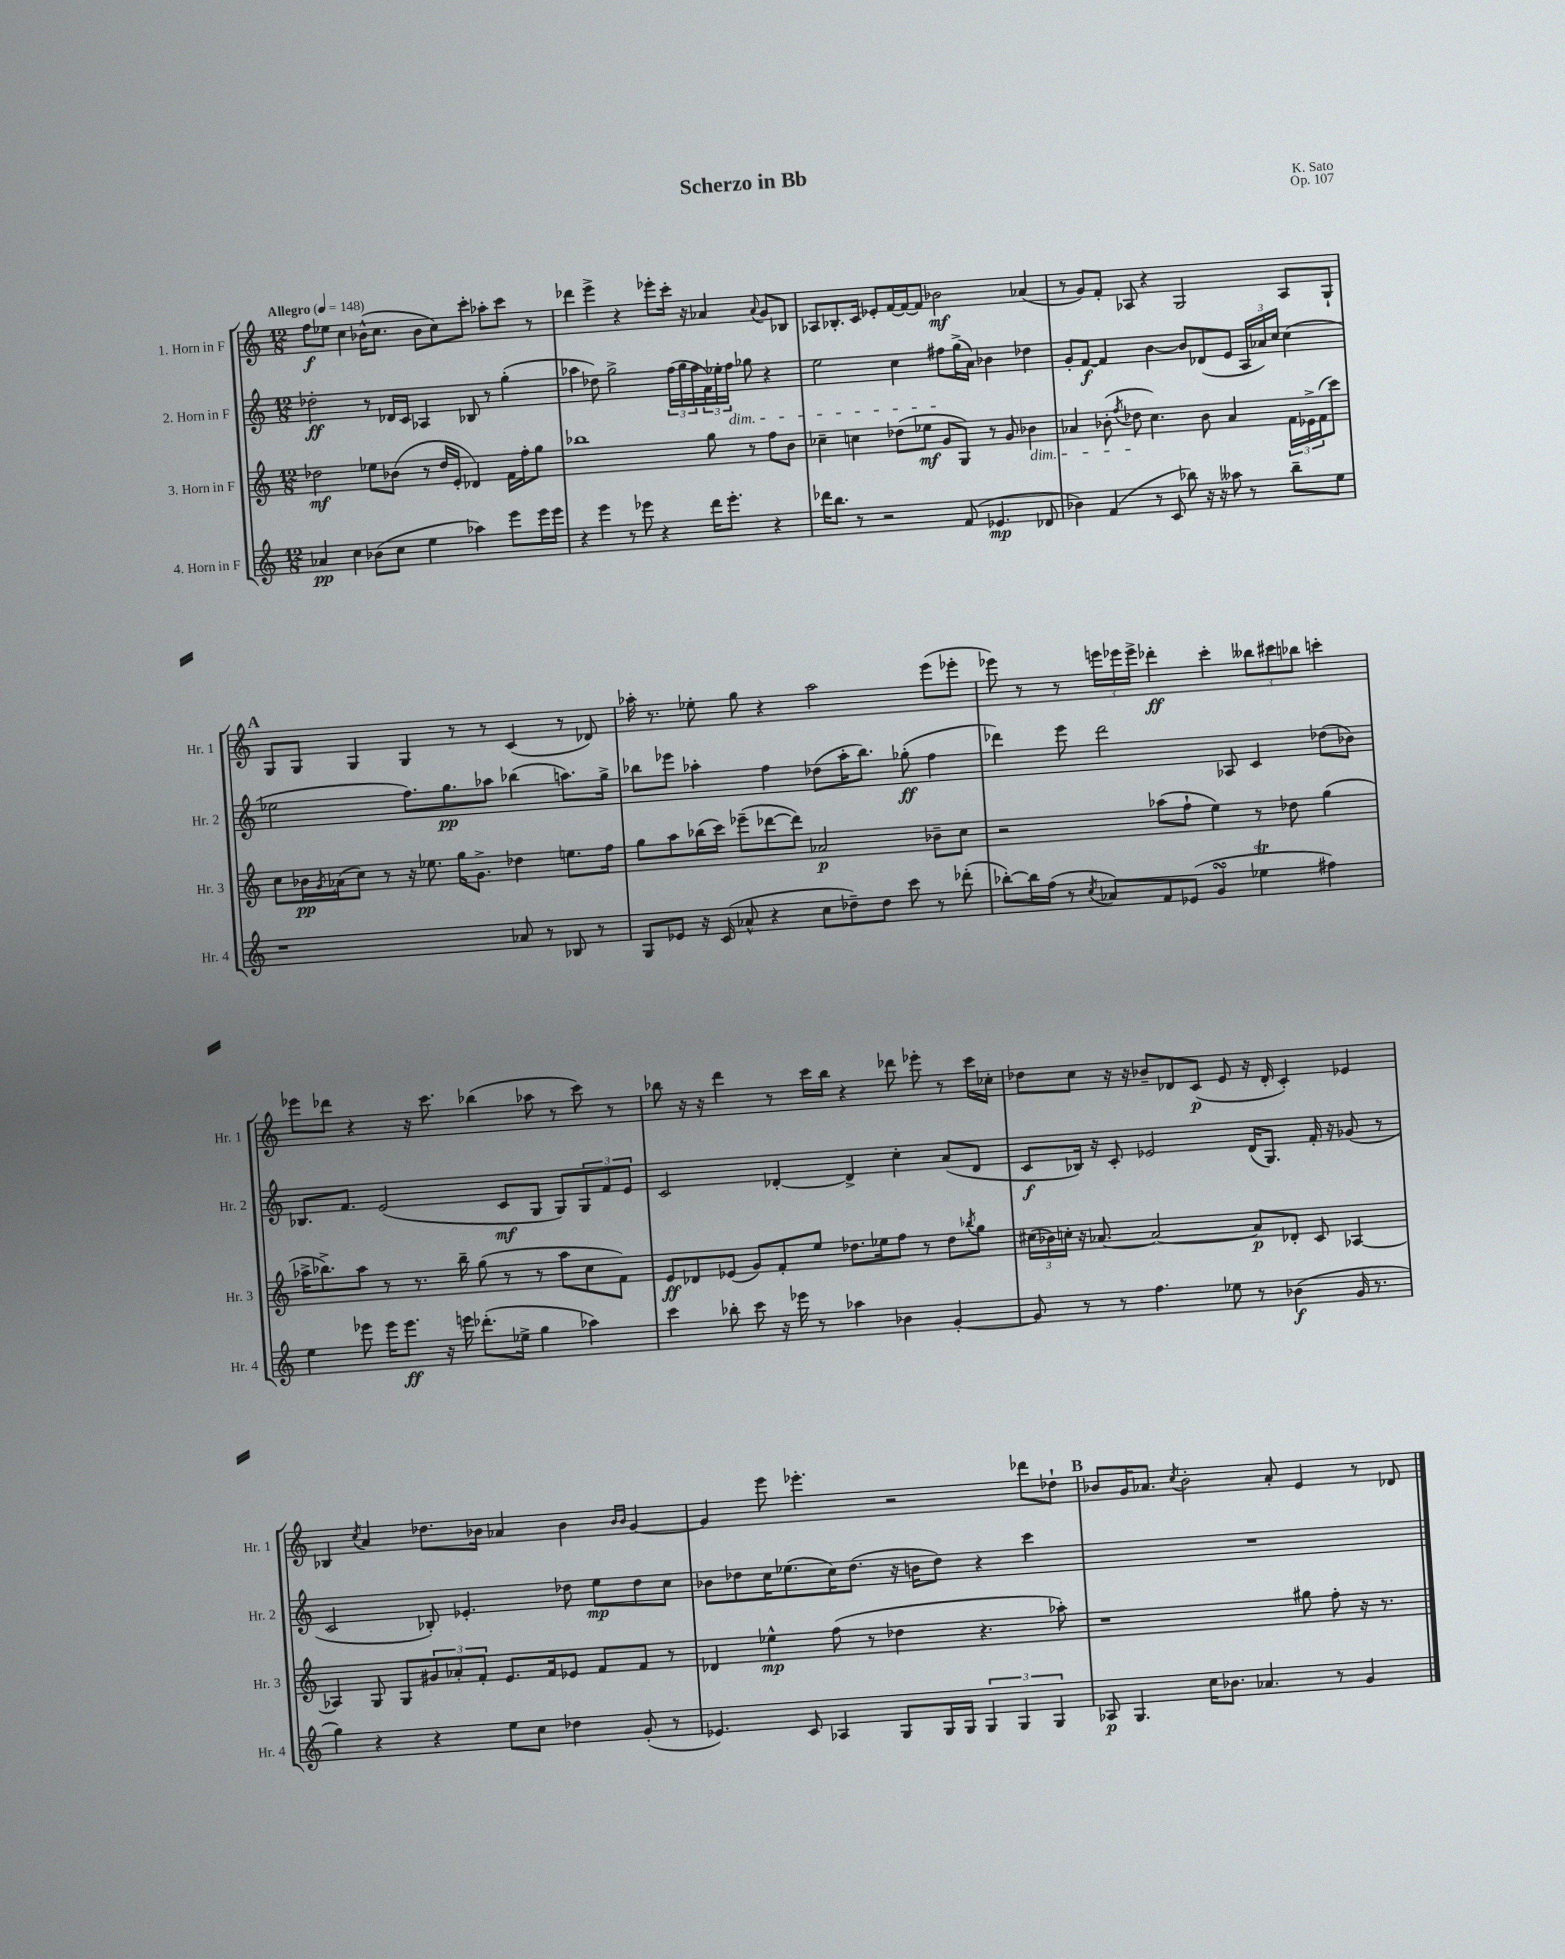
\header { title = "Scherzo in Bb" composer = "K. Sato" opus = "Op. 107" }
<<
\new StaffGroup <<
\new Staff = "s0" \with { instrumentName = "1. Horn in F" shortInstrumentName = "Hr. 1" } {
    \clef treble \key c \major \numericTimeSignature \time 12/8 \tempo "Allegro" 4 = 148
    f''8\f ees''8 c''4 bes'16-^( c''8. bes'8 c''8) c'''8-. aes''8-. c'''8 r8 |
    des'''4 e'''4-> r4 ees'''8-. c'''16-. r16 aes'4 \appoggiatura { aes'8 } g'8 bes8 |
    aes8 bes8.-. c'16 ees'8-. f'16~ f'16~ f'8 bes'2\mf aes'4( |
    r8 g'8) f'8-. aes8 r4 g2 aes8 g8-! |
    \mark \markup { \bold "A" } g8 g8 g4 g4 r8 r8 c'4( r8 des'8) |
    aes''16-. r8. ees''8-. g''8 r4 aes''2 e'''8( ees'''8-. |
    ees'''8) r8 r8 \tuplet 3/2 { e'''16 ees'''16 ees'''16-> } des'''4-.\ff c'''4-. \tuplet 3/2 { beses''8 cis'''8 bes''8 } c'''4-. |
    ees'''8 des'''8 r4 r16 c'''8. bes''4( aes''8 r8 c'''8) r8 |
    bes''8 r16 r16 d'''4 r8 c'''16 bes''16 r4 des'''8 ees'''8-. r8 c'''16 ces''16-. |
    des''8 c''8 r16 r16 bes'8-- des'8 c'8\p( e'8 r16 des'16-. c'4-.) ees'4 |
    bes4 \acciaccatura { c''8 } a'4 des''8. bes'16 aes'4 bes'4 \grace { bes'16 bes'16 } g'4~ |
    g'4 e'''8 ees'''4.-. r2 des'''8 des''8-! |
    \mark \markup { \bold "B" } bes'8 g'16 aes'8. \acciaccatura { c''8 } bes'2-. aes'8-. e'4 r8 des'8 \bar "|." |
}
\new Staff = "s1" \with { instrumentName = "2. Horn in F" shortInstrumentName = "Hr. 2" } {
    \clef treble \key c \major \numericTimeSignature \time 12/8
    des''2-.\ff r8 des'16 c'16 aes4 bes8 r8 g''4-.( |
    aes''4 des''8) g''2-> \tuplet 3/2 { f''16( g''16 f''16 } \tuplet 3/2 { f'16) ees''16-. f''16\dim } ges''8 r4 |
    e''2 c''4 fis''8\! g''16->( a'16) bes'4 des''4 |
    g'8-. f'8~\f f'4 b'4~ b'8 des'8( e'8 \tuplet 3/2 { a16 aes'16) c''16 } c''4( |
    \mark \markup { \bold "A" } ees''2 f''8.) g''8.\pp aes''8 bes''4( a''8.) g''16-> |
    bes''8 ees'''8 aes''4-. f''4 des''8( aes''16-. bes''8.) ges''8-.\ff( f''4 |
    des'''4) e'''8 des'''2 aes8 c'4 des''8( bes'8) |
    bes8. f'8. e'2( c'8\mf g8 g8) \tuplet 3/2 { g8 f'8 e'8 } |
    c'2 des'4~-. des'4-> c''4-. a'8( des'8 |
    c'8\f bes16) r16 c'8-. ees'2 d'16( g8.) f'16-. r16 ges'8( r8 |
    c'2 bes8-.) ees'4.-. des''8 e''8\mp des''8 c''8 |
    bes'8 des''8 c''16 ees''8.( c''16) des''8.( r16 b'16 des''8) r4 c'''4 |
    \mark \markup { \bold "B" } R1. \bar "|." |
}
\new Staff = "s2" \with { instrumentName = "3. Horn in F" shortInstrumentName = "Hr. 3" } {
    \clef treble \key c \major \numericTimeSignature \time 12/8
    des''2\mf ees''8 bes'8( r8 des''16 e'16-. des'4) f'16 f''16-. g''8 |
    bes''1 g''8 r8 f''8 b'8 |
    ces''4-- c''4 des''8( ees''8\mf g'8 g8) r8 g'8 bes'4\dim |
    aes'4 bes'8-.( \acciaccatura { f''8 } des''8\! c''4.) bes'8 aes'4 \tuplet 3/2 { f'16 ees'16-> f'16( } c'''8) |
    \mark \markup { \bold "A" } c''8 bes'16\pp \acciaccatura { g'8 } aes'16( c''8) r8 r16 ees''8. g''16 g'8.-> des''4 e''8. f''16 |
    g''8 a''8 bes''16( c'''16) ees'''8--( des'''8~ des'''8) aes'2\p bes'8-- c''8 |
    r2 aes''8( f''8-! e''4) r8 des''8 g''4( |
    aes''16-> bes''8.->) aes''8 r8 r8. bes''16-- g''8( r8 r8 aes''8 c''8 f'8) |
    e'8\ff des'8 ees'8( g'8) f'8-. e''8 des''8. ees''16 f''8 r8 des''8 \acciaccatura { bes''8 } g''8 |
    \tuplet 3/2 { cis''16( bes'16) c''16-. } r16 aes'8.~ aes'2~ aes'8\p des'8-. c'8 aes4~ |
    aes4 g8 g8 \tuplet 3/2 { gis'8 aes'8-. f'8-. } e'8. f'16 ees'8 f'8 f'8 r8 |
    des'4 ees''4-^\mp f''8( r8 des''4 r4. aes''8-.) |
    \mark \markup { \bold "B" } r1 gis''8 f''8-. r16 r8. \bar "|." |
}
\new Staff = "s3" \with { instrumentName = "4. Horn in F" shortInstrumentName = "Hr. 4" } {
    \clef treble \key c \major \numericTimeSignature \time 12/8
    aes'4\pp c''4 bes'8( c''8 e''4 aes''4) e'''8 e'''16 e'''16 |
    r4 e'''4 r8 ees'''8 r4 d'''16 ees'''8.-. r4 |
    des'''16 b''8. r8 r2 f'8( ees'4.\mp des'8 |
    bes'4) f'4( r8 c'8 bes''8) r16 r16 aeses''8 r8 bes''8-- e''8 |
    \mark \markup { \bold "A" } r1 aes'8 r8 bes8 r8 |
    g8 ees'8 r16 c'16( aes'8-^ r4 c''8 des''8--) des''8 c'''8 r8 des'''8-.( |
    bes''8~-.) bes''16 f''16( r8 \acciaccatura { c''8 } aes'8) f'8 ees'8( g'4\turn ees''4\trill fis''4) |
    e''4 ees'''8 ees'''16 ees'''8.\ff r16 e'''16 des'''8.-.( ees''16-> g''4 aes''4) |
    c'''4 bes''8-. c'''8 r16 ees'''16 r8 aes''4 bes'4 g'4~-. |
    g'8 r8 r8 f''4. ees''8 r8 bes'4\f( g'16 r8. |
    g''4) r4 r4 e''8 c''8 des''4 g'8-.( r8 |
    ees'4.) c'8 aes4 g8 g16 g16 \tuplet 3/2 { g4 g4 g4 } |
    \mark \markup { \bold "B" } aes8\p g4. c''16 bes'8. aes'4. r8 g'4 \bar "|." |
}
>>
>>
\layout { \context { \Score \remove "Bar_number_engraver" } }
